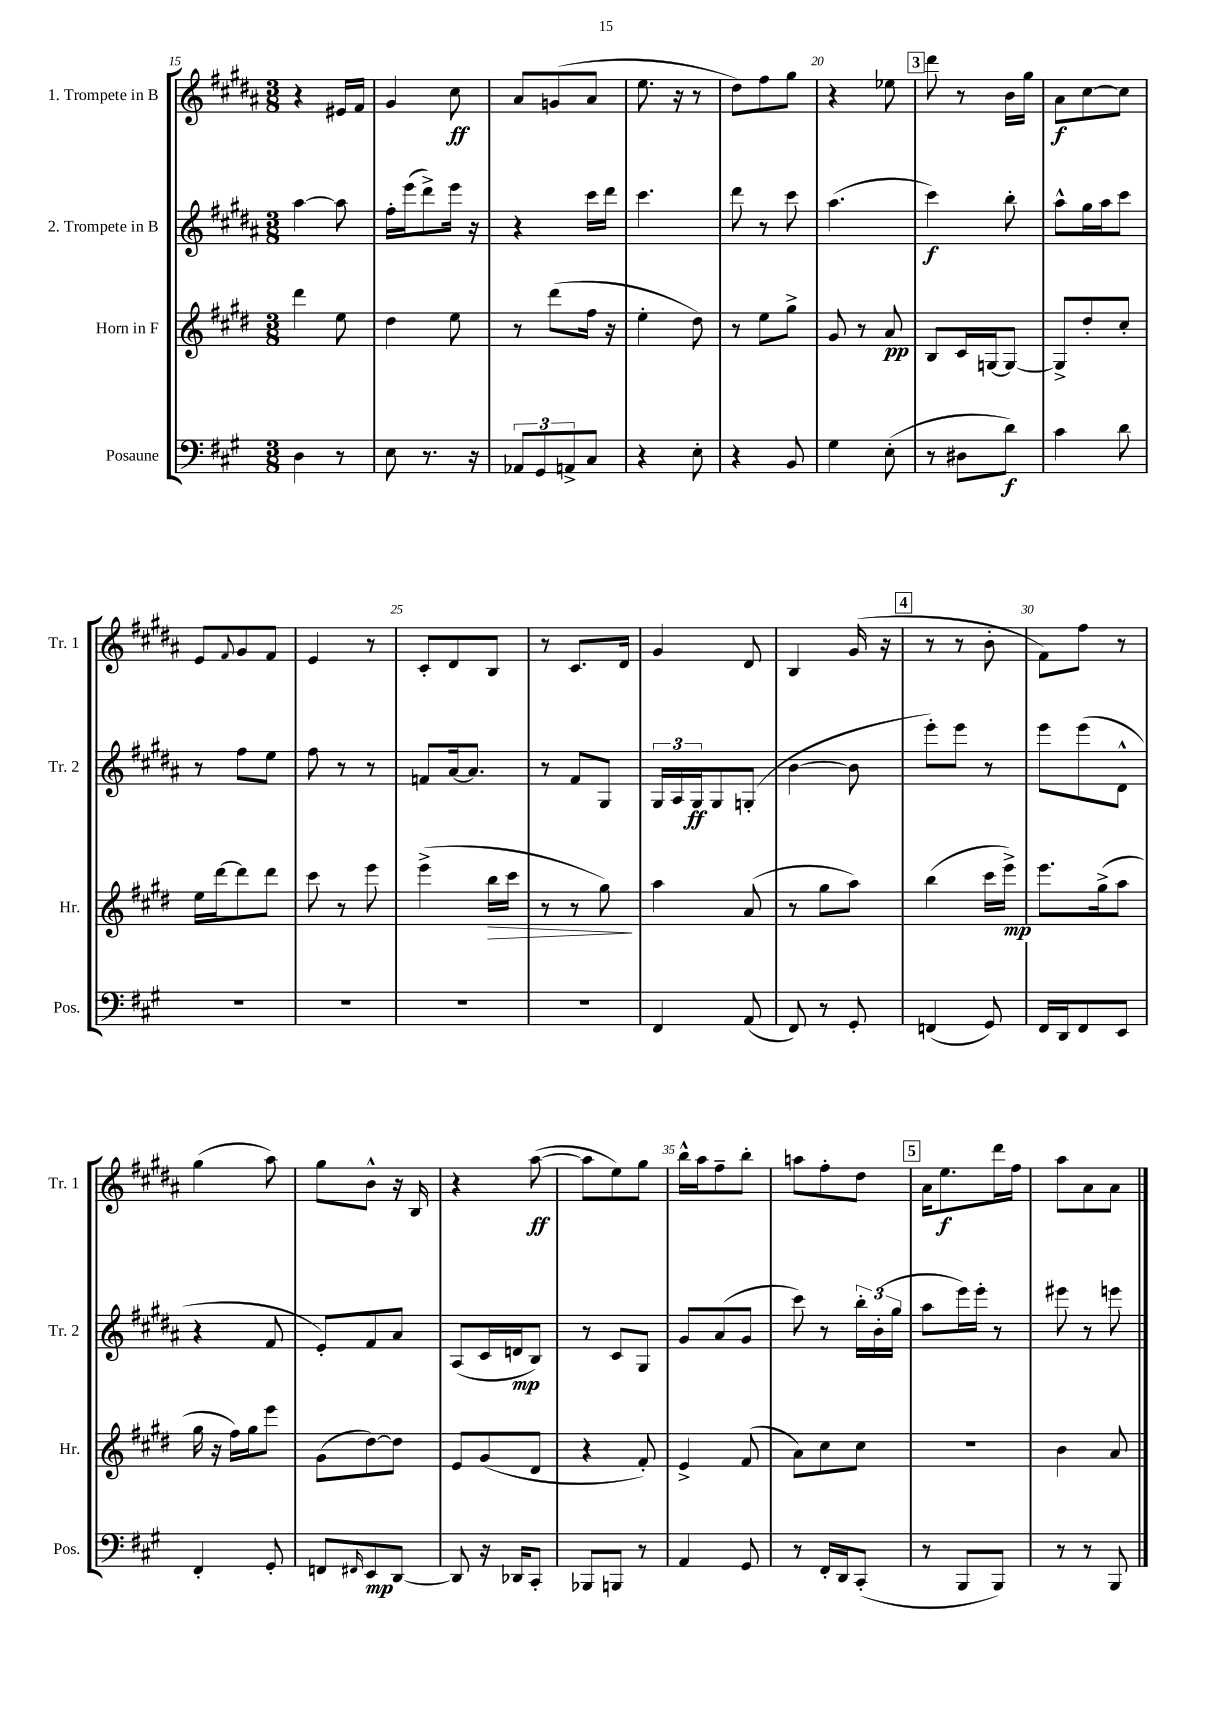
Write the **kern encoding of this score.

**kern	**dynam	**kern	**dynam	**kern	**dynam	**kern	**dynam
*part4	*part4	*part3	*part3	*part2	*part2	*part1	*part1
*staff4	*staff4	*staff3	*staff3	*staff2	*staff2	*staff1	*staff1
*I"Posaune	*	*I"Horn in F	*	*I"2. Trompete in B	*	*I"1. Trompete in B	*
*I'Pos.	*	*I'Hr.	*	*I'Tr. 2	*	*I'Tr. 1	*
*clefF4	*	*clefG2	*	*clefG2	*	*clefG2	*
*k[f#c#g#]	*	*k[f#c#g#d#]	*	*k[f#c#g#d#a#]	*	*k[f#c#g#d#a#]	*
*M3/8	*	*M3/8	*	*M3/8	*	*M3/8	*
=15	=15	=15	=15	=15	=15	=15	=15
4D\	.	4ddd#\	.	[4aa#\	.	4r	.
8r	.	8ee\	.	8aa#\]	.	16e#X/LL	.
.	.	.	.	.	.	16f#/JJ	.
=16	=16	=16	=16	=16	=16	=16	=16
8E\	.	4dd#\	.	16ff#'\LL	.	4g#/	.
.	.	.	.	(16eee\J	.	.	.
8.r	.	.	.	8ddd#^\)	.	.	.
.	.	8ee\	.	16eee\Jk	.	8cc#\	ff
16r	.	.	.	16r	.	.	.
=17	=17	=17	=17	=17	=17	=17	=17
12AA-X/L	.	8r	.	4r	.	8a#/L	.
12GG#/	.	.	.	.	.	.	.
.	.	(8ddd#\L	.	.	.	(8gn/	.
12AAn^/	.	.	.	.	.	.	.
8C#/J	.	16ff#\Jk	.	16ccc#\LL	.	8a#/J	.
.	.	16r	.	16ddd#\JJ	.	.	.
=18	=18	=18	=18	=18	=18	=18	=18
4r	.	4ee'\	.	4.ccc#\	.	8.ee\	.
.	.	.	.	.	.	16r	.
8E'\	.	8dd#\)	.	.	.	8r	.
=19	=19	=19	=19	=19	=19	=19	=19
4r	.	8r	.	8ddd#\	.	8dd#\L)	.
.	.	8ee\L	.	8r	.	8ff#\	.
8BB/	.	8gg#^\J	.	8ccc#\	.	8gg#\J	.
=20	=20	=20	=20	=20	=20	=20	=20
4G#\	.	8g#/	.	(4.aa#\	.	4r	.
.	.	8r	.	.	.	.	.
(8E'\	.	8a/	pp	.	.	8ee-X\	.
!!LO:REH:place=s1:t=3
=21	=21	=21	=21	=21	=21	=21	=21
8r	.	8B/L	.	4ccc#\)	f	8ddd#\	.
8D#X\L	.	16c#/L	.	.	.	8r	.
.	.	[16Gn/J	.	.	.	.	.
8d\J)	f	8G/J_	.	8bb'\	.	16b\LL	.
.	.	.	.	.	.	16gg#\JJ	.
=22	=22	=22	=22	=22	=22	=22	=22
4c#\	.	8G^/L]	.	8aa#^^\L	.	8a#\L	f
.	.	8dd#'/	.	16gg#\L	.	[8cc#\	.
.	.	.	.	16aa#\J	.	.	.
8d\	.	8cc#'/J	.	8ccc#\J	.	8cc#\J]	.
!!LO:LB:g=z
=23	=23	=23	=23	=23	=23	=23	=23
4.r	.	16ee\LL	.	8r	.	8e/L	.
.	.	[16ddd#\J	.	.	.	.	.
.	.	.	.	.	.	8qqf#/	.
.	.	8ddd#\]	.	8ff#\L	.	8g#/	.
.	.	8ddd#\J	.	8ee\J	.	8f#/J	.
=24	=24	=24	=24	=24	=24	=24	=24
4.r	.	8ccc#\	.	8ff#\	.	4e/	.
.	.	8r	.	8r	.	.	.
.	.	8eee\	.	8r	.	8r	.
=25	=25	=25	=25	=25	=25	=25	=25
4.r	.	(4eee^\	.	8fn/L	.	8c#'/L	.
.	.	.	.	[16a#/k	.	8d#/	.
.	.	.	.	8.a#/J]	.	.	.
!	!	!	!LO:HP:b	!	!	!	!
.	.	16bb\LL	>	.	.	8B/J	.
.	.	16ccc#\JJ	.	.	.	.	.
=26	=26	=26	=26	=26	=26	=26	=26
4.r	.	8r	.	8r	.	8r	.
.	.	8r	.	8f#/L	.	8.c#/L	.
.	.	8gg#\)	.	8G#/J	.	.	.
.	.	.	.	.	.	16d#/Jk	.
.	.	.	]	.	.	.	.
=27	=27	=27	=27	=27	=27	=27	=27
4FF#/	.	4aa\	.	24G#/LL	.	4g#/	.
.	.	.	.	24A#/	.	.	.
.	.	.	.	24G#/J	ff	.	.
.	.	.	.	8G#/	.	.	.
(8AA/	.	(8a/	.	(8Gn'/J	.	8d#/	.
=28	=28	=28	=28	=28	=28	=28	=28
8FF#/)	.	8r	.	[4b\	.	4B/	.
8r	.	8gg#\L	.	.	.	.	.
8GG#'/	.	8aa\J)	.	8b\]	.	(16g#/	.
.	.	.	.	.	.	16r	.
!!LO:REH:place=s1:t=4
=29	=29	=29	=29	=29	=29	=29	=29
(4FFn/	.	(4bb\	.	8eee'\L)	.	8r	.
.	.	.	.	8eee\J	.	8r	.
8GG#/)	.	16ccc#\LL	.	8r	.	8b'\	.
.	.	16eee^\JJ)	mp	.	.	.	.
=30	=30	=30	=30	=30	=30	=30	=30
16FF#/LL	.	8.eee\L	.	8eee\L	.	8f#\L)	.
16DD/J	.	.	.	.	.	.	.
8FF#/	.	.	.	(8eee\	.	8ff#\J	.
.	.	(16gg#^\k	.	.	.	.	.
8EE/J	.	8aa\J	.	8d#^^\J	.	8r	.
!!LO:LB:g=z
=31	=31	=31	=31	=31	=31	=31	=31
4FF#'/	.	16gg#\	.	4r	.	(4gg#\	.
.	.	16r	.	.	.	.	.
.	.	16ff#\LL)	.	.	.	.	.
.	.	16gg#\J	.	.	.	.	.
8GG#'/	.	8eee\J	.	8f#/	.	8aa#\)	.
=32	=32	=32	=32	=32	=32	=32	=32
8FFn/L	.	(8g#\L	.	8e'/L)	.	8gg#\L	.
16qqFF#X/	.	.	.	.	.	.	.
8EE/	mp	[8dd#\)	.	8f#/	.	8b^^\J	.
[8DD/J	.	8dd#\J]	.	8a#/J	.	16r	.
.	.	.	.	.	.	16B/	.
=33	=33	=33	=33	=33	=33	=33	=33
8DD/]	.	8e/L	.	(8A#/L	.	4r	.
16r	.	(8g#/	.	16c#/L	.	.	.
16DD-X/KL	.	.	.	16dn/J	mp	.	.
8CC#'/J	.	8d#/J	.	8B/J)	.	([8aa#\	ff
=34	=34	=34	=34	=34	=34	=34	=34
8BBB-X/L	.	4r	.	8r	.	8aa#\L]	.
8BBBn/J	.	.	.	8c#/L	.	8ee\)	.
8r	.	8f#'/)	.	8G#/J	.	8gg#\J	.
=35	=35	=35	=35	=35	=35	=35	=35
4AA/	.	4e^/	.	8g#/L	.	16bb^^\LL	.
.	.	.	.	.	.	16aa#\J	.
.	.	.	.	(8a#/	.	8ff#~\	.
8GG#/	.	(8f#/	.	8g#/J	.	8bb'\J	.
=36	=36	=36	=36	=36	=36	=36	=36
8r	.	8a\L)	.	8ccc#\)	.	8aan\L	.
16FF#'/LL	.	8cc#\	.	8r	.	8ff#'\	.
16DD/J	.	.	.	.	.	.	.
(8CC#'/J	.	8cc#\J	.	24bb'\LL	.	8dd#\J	.
.	.	.	.	(24b'\	.	.	.
.	.	.	.	24gg#\JJ	.	.	.
!!LO:REH:place=s1:t=5
=37	=37	=37	=37	=37	=37	=37	=37
8r	.	4.r	.	8aa#\L	.	16a#\KL	.
.	.	.	.	.	.	8.ee\	f
8BBB/L	.	.	.	16eee\L)	.	.	.
.	.	.	.	16eee'\JJ	.	.	.
8BBB/J)	.	.	.	8r	.	16ddd#\L	.
.	.	.	.	.	.	16ff#\JJ	.
=38	=38	=38	=38	=38	=38	=38	=38
8r	.	4b\	.	8eee#X\	.	8aa#\L	.
8r	.	.	.	8r	.	8a#\	.
8BBB/	.	8a/	.	8eeen\	.	8a#\J	.
==	==	==	==	==	==	==	==
*-	*-	*-	*-	*-	*-	*-	*-
